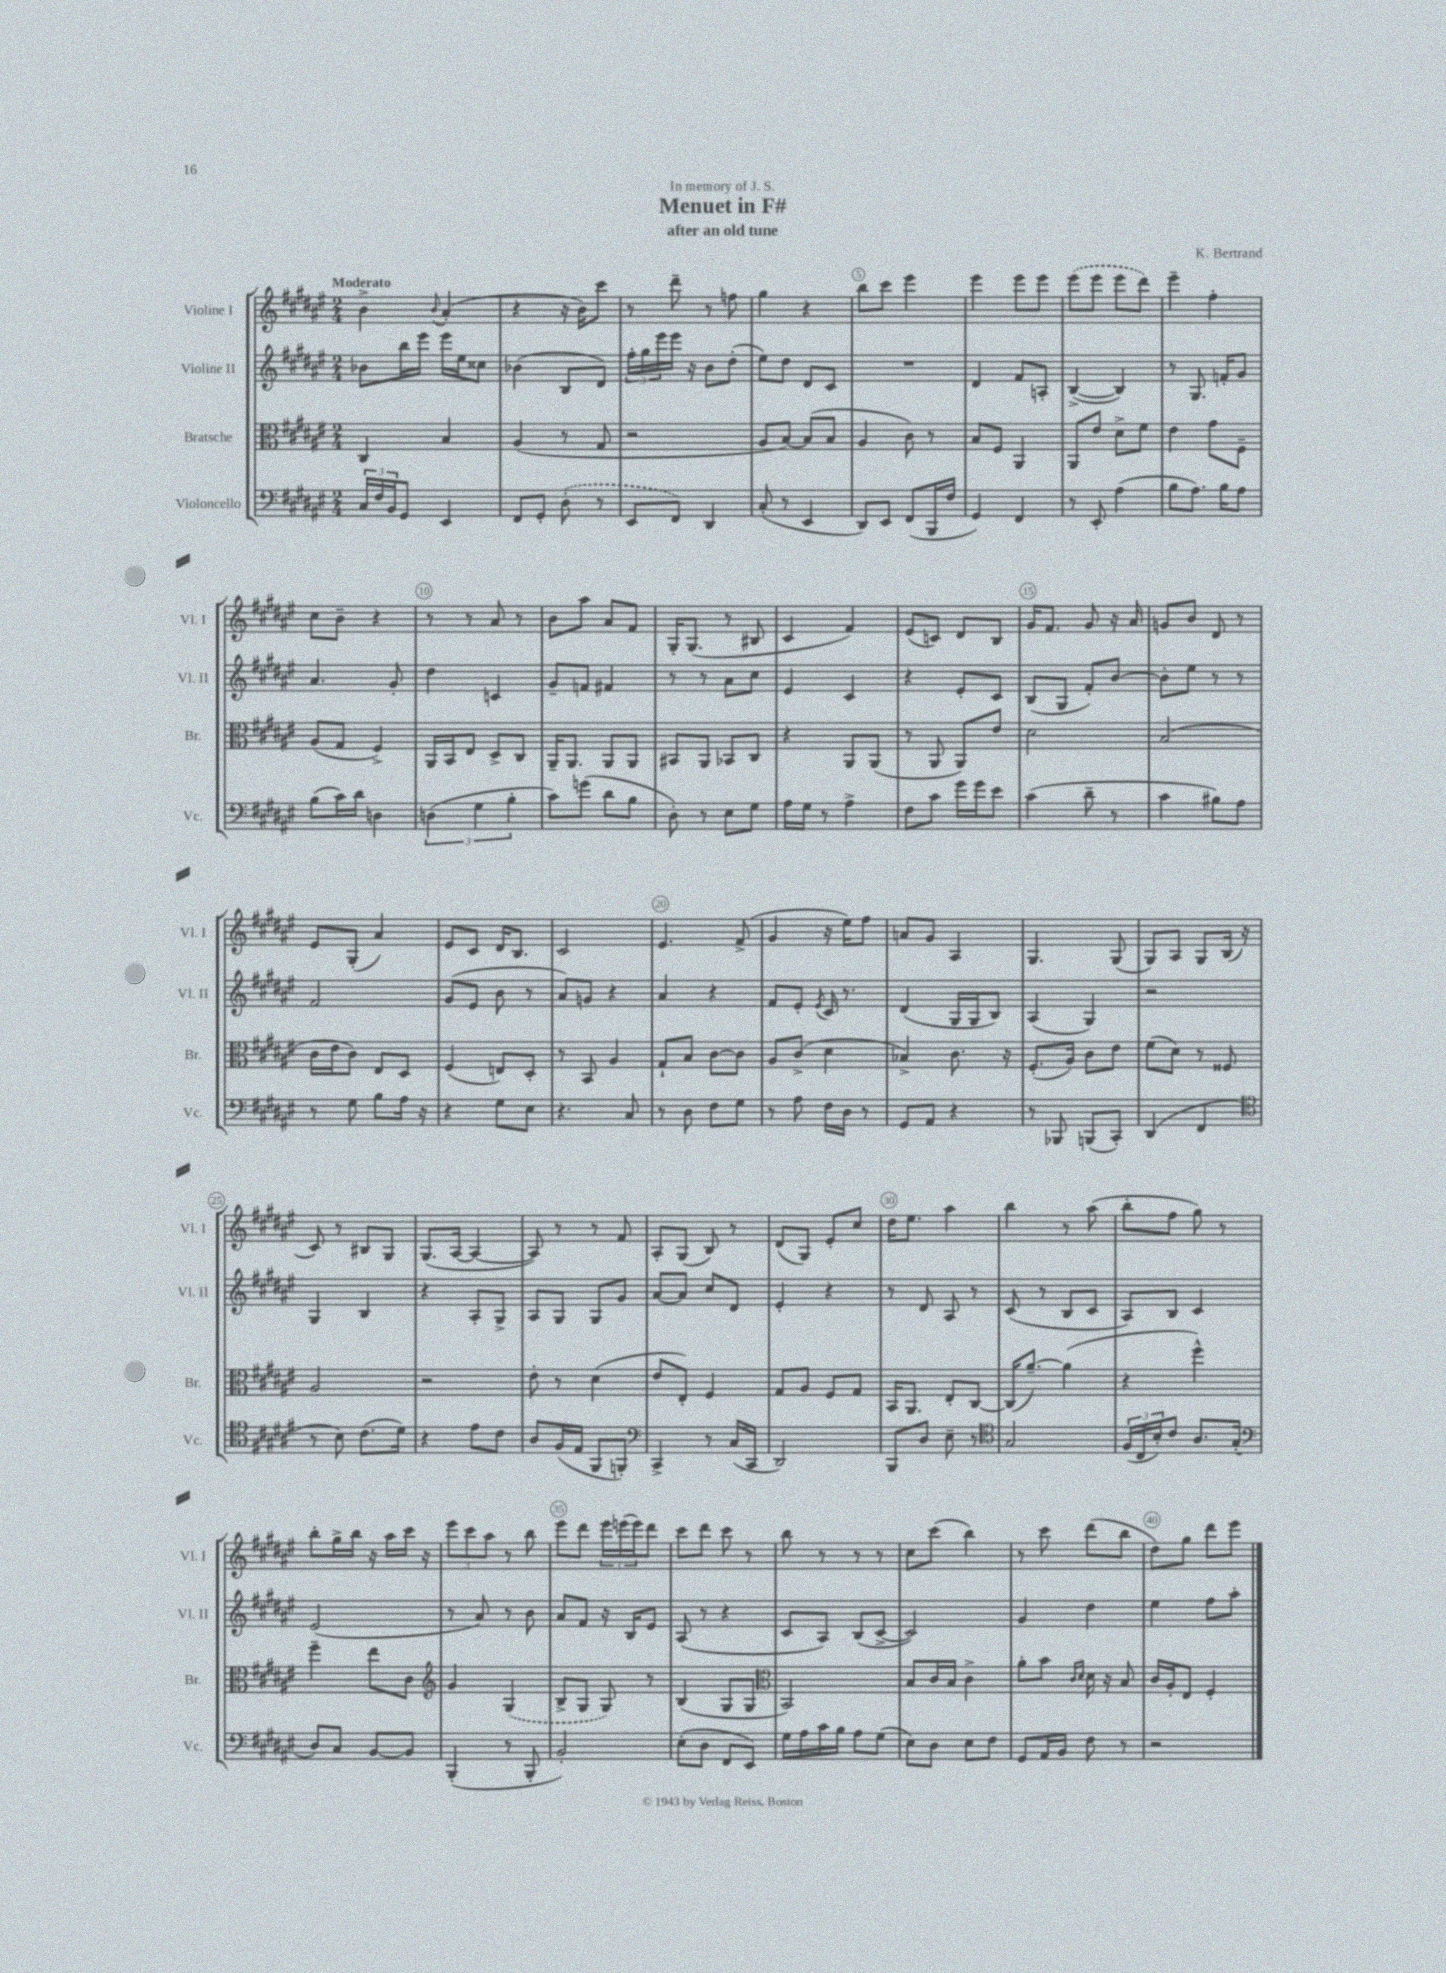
\header { title = "Menuet in F#" composer = "K. Bertrand" subtitle = "after an old tune" dedication = "In memory of J. S." }
<<
\new StaffGroup <<
\new Staff = "s0" \with { instrumentName = "Violine I" shortInstrumentName = "Vl. I" } {
    \clef treble \key fis \major \numericTimeSignature \time 2/4 \tempo "Moderato"
    b'4-> \appoggiatura { b'8 } ais'4-.( |
    r4 r16 b'16) cis'''8 |
    r8 dis'''8-- r8 f''8 |
    gis''4 r4 |
    b''8 cis'''8 eis'''4 |
    eis'''4 eis'''8 eis'''8 |
    \once \slurDashed eis'''8( eis'''8 eis'''8 dis'''8) |
    eis'''4-- fis''4-. |
    cis''8 b'8-- r4 |
    r8 r8 ais'8 r8 |
    b'8 ais''8 ais'8 fis'8 |
    gis16-. gis8.( r8 bis8 |
    cis'4 fis'4) |
    eis'8( c'8) dis'8 b8 |
    gis'16 fis'8. gis'8 r16 ais'16 |
    g'8 b'8 dis'8 r8 |
    eis'8 gis8-.( ais'4) |
    eis'8 cis'8 dis'16 b8. |
    cis'2 |
    eis'4. fis'8->( |
    gis'4 r16 eis''16) fis''8 |
    a'8 gis'8 ais4 |
    gis4. gis8( |
    gis8) ais8 gis8 b16( r16 |
    cis'8) r8 bis8 gis8 |
    gis8.( ais16~ ais4~ |
    ais8) r8 r8 fis'8 |
    ais8-. gis8( b8) r8 |
    dis'8( gis8) eis'8-. cis''8 |
    dis''16 eis''8. ais''4 |
    b''4 r8 ais''8( |
    b''8-. fis''8 gis''8) r8 |
    b''8-. gis''16-> b''16 r16 ais''16 cis'''16 r16 |
    \tuplet 3/2 { eis'''8 cis'''8 ais''8 } r8 b''8 |
    eis'''8 dis'''8 \tuplet 3/2 { eis'''16 e'''16( e'''16) } dis'''8 |
    cis'''8 dis'''8 cis'''8 r8 |
    b''8 r8 r8 r8 |
    cis''8 cis'''8( b''4) |
    r8 cis'''8 dis'''8( b''8 |
    dis''8) gis''8 dis'''8 eis'''8 \bar "|." |
}
\new Staff = "s1" \with { instrumentName = "Violine II" shortInstrumentName = "Vl. II" } {
    \clef treble \key fis \major \numericTimeSignature \time 2/4
    bes'8 b''16 eis'''16 eis'''16 eis''16 cisis''8 |
    bes'4( b8 dis'8) |
    \tuplet 3/2 { fis''16-. gis''16 eis'''16 } eis'''16 r16 b'8 dis''8-.( |
    eis''8) dis''8 dis'8 cis'8 |
    R2 |
    dis'4 fis'8 a8-. |
    b4~->( b4) |
    r8 gis8. f'16-. gis'8 |
    ais'4. gis'8-. |
    dis''4 c'4 |
    gis'8-- f'8 fis'4 |
    r8 r8 ais'8 cis''8 |
    eis'4 cis'4 |
    r4 eis'8-. cis'8 |
    b8( gis8 fis'8-.) b'8~ |
    b'8-. eis''8 r8 r8 |
    fis'2 |
    gis'8( eis'8 b'8 r8 |
    ais'8) g'8 r4 |
    ais'4 r4 |
    fis'8 eis'8-. \acciaccatura { eis'8 } cis'16 r8. |
    dis'4( gis16 gis16 b8) |
    ais4( gis4) |
    r2 |
    gis4 b4 |
    r4 ais8-. gis8-> |
    ais8 gis8 gis8 gis'8 |
    ais'8~ ais'8 cis''8 dis'8 |
    eis'4-. r4 |
    r8 dis'8 ais8 r8 |
    cis'8( r8 b8 cis'8 |
    ais8) b8 cis'4 |
    eis'2( |
    r8 ais'8) r8 b'8 |
    ais'8 fis'8 r16 b16 eis'8 |
    ais8( r8 r4 |
    cis'8 ais8) b8( cis'8~-> |
    cis'2) |
    gis'4 dis''4 |
    eis''4 fis''8 ais''8-. \bar "|." |
}
\new Staff = "s2" \with { instrumentName = "Bratsche" shortInstrumentName = "Br." } {
    \clef alto \key fis \major \numericTimeSignature \time 2/4
    cis4 b4 |
    ais4( r8 gis8 |
    r2 |
    ais8 b8~) b8( b8 |
    ais4 cis'8) r8 |
    b8 fis8 ais,4 |
    ais,8 eis'8 dis'8-> fis'8 |
    eis'4 gis'8 fis8-- |
    ais8( gis8 fis4->) |
    ais,16 b,16 eis8 dis8-> cis8 |
    ais,16-- ais,8. ais,8 ais,8 |
    bis,8 ais,8 bes,8 cis8 |
    r4 ais,8 ais,8( |
    r8 ais,8 ais,8) eis'8 |
    dis'2 |
    b2( |
    cis'16 eis'16 cis'8) eis8 dis8 |
    fis4( e8) dis8-. |
    r8 b,8 ais4 |
    gis8-! b8 cis'8~ cis'8 |
    ais8 cis'8->( dis'4 |
    bes4->) cis'8. r16 |
    fis8.-.( ais16) cis'8 eis'8 |
    fis'8( dis'8) r8 fisis8 |
    ais2 |
    r2 |
    eis'8-. r8 dis'4( |
    eis'8 eis8-.) fis4 |
    gis8 ais8 fis8 gis8 |
    b,16 ais,8. eis8-. cis8~ |
    cis16( ais'8.~--) ais'4( |
    r4 fis''4-^) |
    fis''4-- eis''8 cis'8 |
    \clef treble gis'4 \once \slurDashed gis4( |
    b8-> gis8 gis8) r8 |
    b4( gis8 gis8 |
    \clef alto b,2) |
    b8 cis'16 b16 cis'4-> |
    ais'8-. b'8 \grace { cis'16 dis'16 } dis'16 r16 b8 |
    cis'16 ais16-. eis8 fis4-. \bar "|." |
}
\new Staff = "s3" \with { instrumentName = "Violoncello" shortInstrumentName = "Vc." } {
    \clef bass \key fis \major \numericTimeSignature \time 2/4
    \tuplet 3/2 { cis16 fis16 b,16 } gis,8 eis,4 |
    fis,8 gis,8-. \once \slurDashed dis8-.( r8 |
    eis,8 fis,8) dis,4 |
    cis8-.( r8 eis,4 |
    dis,8) eis,8 fis,8( b,,16 fis16 |
    gis,4) fis,4 |
    r8 eis,8-. ais4( |
    b8 ais8.) b16 ais8 |
    b8( cis'16) dis'16 d4 |
    \tuplet 3/2 { d4( gis4 b4-. } |
    cis'8) g'8( dis'8 b8 |
    dis8-.) r8 eis8 gis8 |
    ais16 gis16 r8 ais4-> |
    fis8 cis'8 gis'16 gis'16 eis'8 |
    cis'4( dis'8-- r8 |
    cis'4 bis8) ais8 |
    r8 gis8 b8 ais16 r16 |
    r4 gis8 eis8 |
    r4. cis8 |
    r8 dis8 fis8 gis8 |
    r8 ais8 fis16 dis16 r8 |
    gis,8 ais,8 r4 |
    r8 bes,,8 b,,8( cis,8-.) |
    dis,4( fis,4 |
    \clef tenor r8 b8) cis'8.( dis'16) |
    r4 eis'8 cis'8 |
    ais8 fis16( eis16 fis,8 f,8-.) |
    \clef bass cis,4-> r8 cis16( cis,16 |
    dis,2) |
    b,,8 dis8 eis8-- r8 |
    \clef tenor gis2 |
    \tuplet 3/2 { fis16( cis16 b16-.) } cis'8 ais8. gis16-.( |
    \clef bass dis8) cis8 b,8~ b,8 |
    b,,4-.( r8 b,,8-. |
    b,2-.) |
    eis8-.( dis8 fis,8 eis,8) |
    gis16 ais16 cis'16 b16 ais8 gis8( |
    eis8) dis8 eis8 fis8 |
    gis,8 ais,16 b,16 fis8 r8 |
    r2 \bar "|." |
}
>>
>>
\layout { \context { \Score \override BarNumber.break-visibility = ##(#f #t #t) barNumberVisibility = #(every-nth-bar-number-visible 5) \override BarNumber.stencil = #(make-stencil-circler 0.1 0.3 ly:text-interface::print) } }
